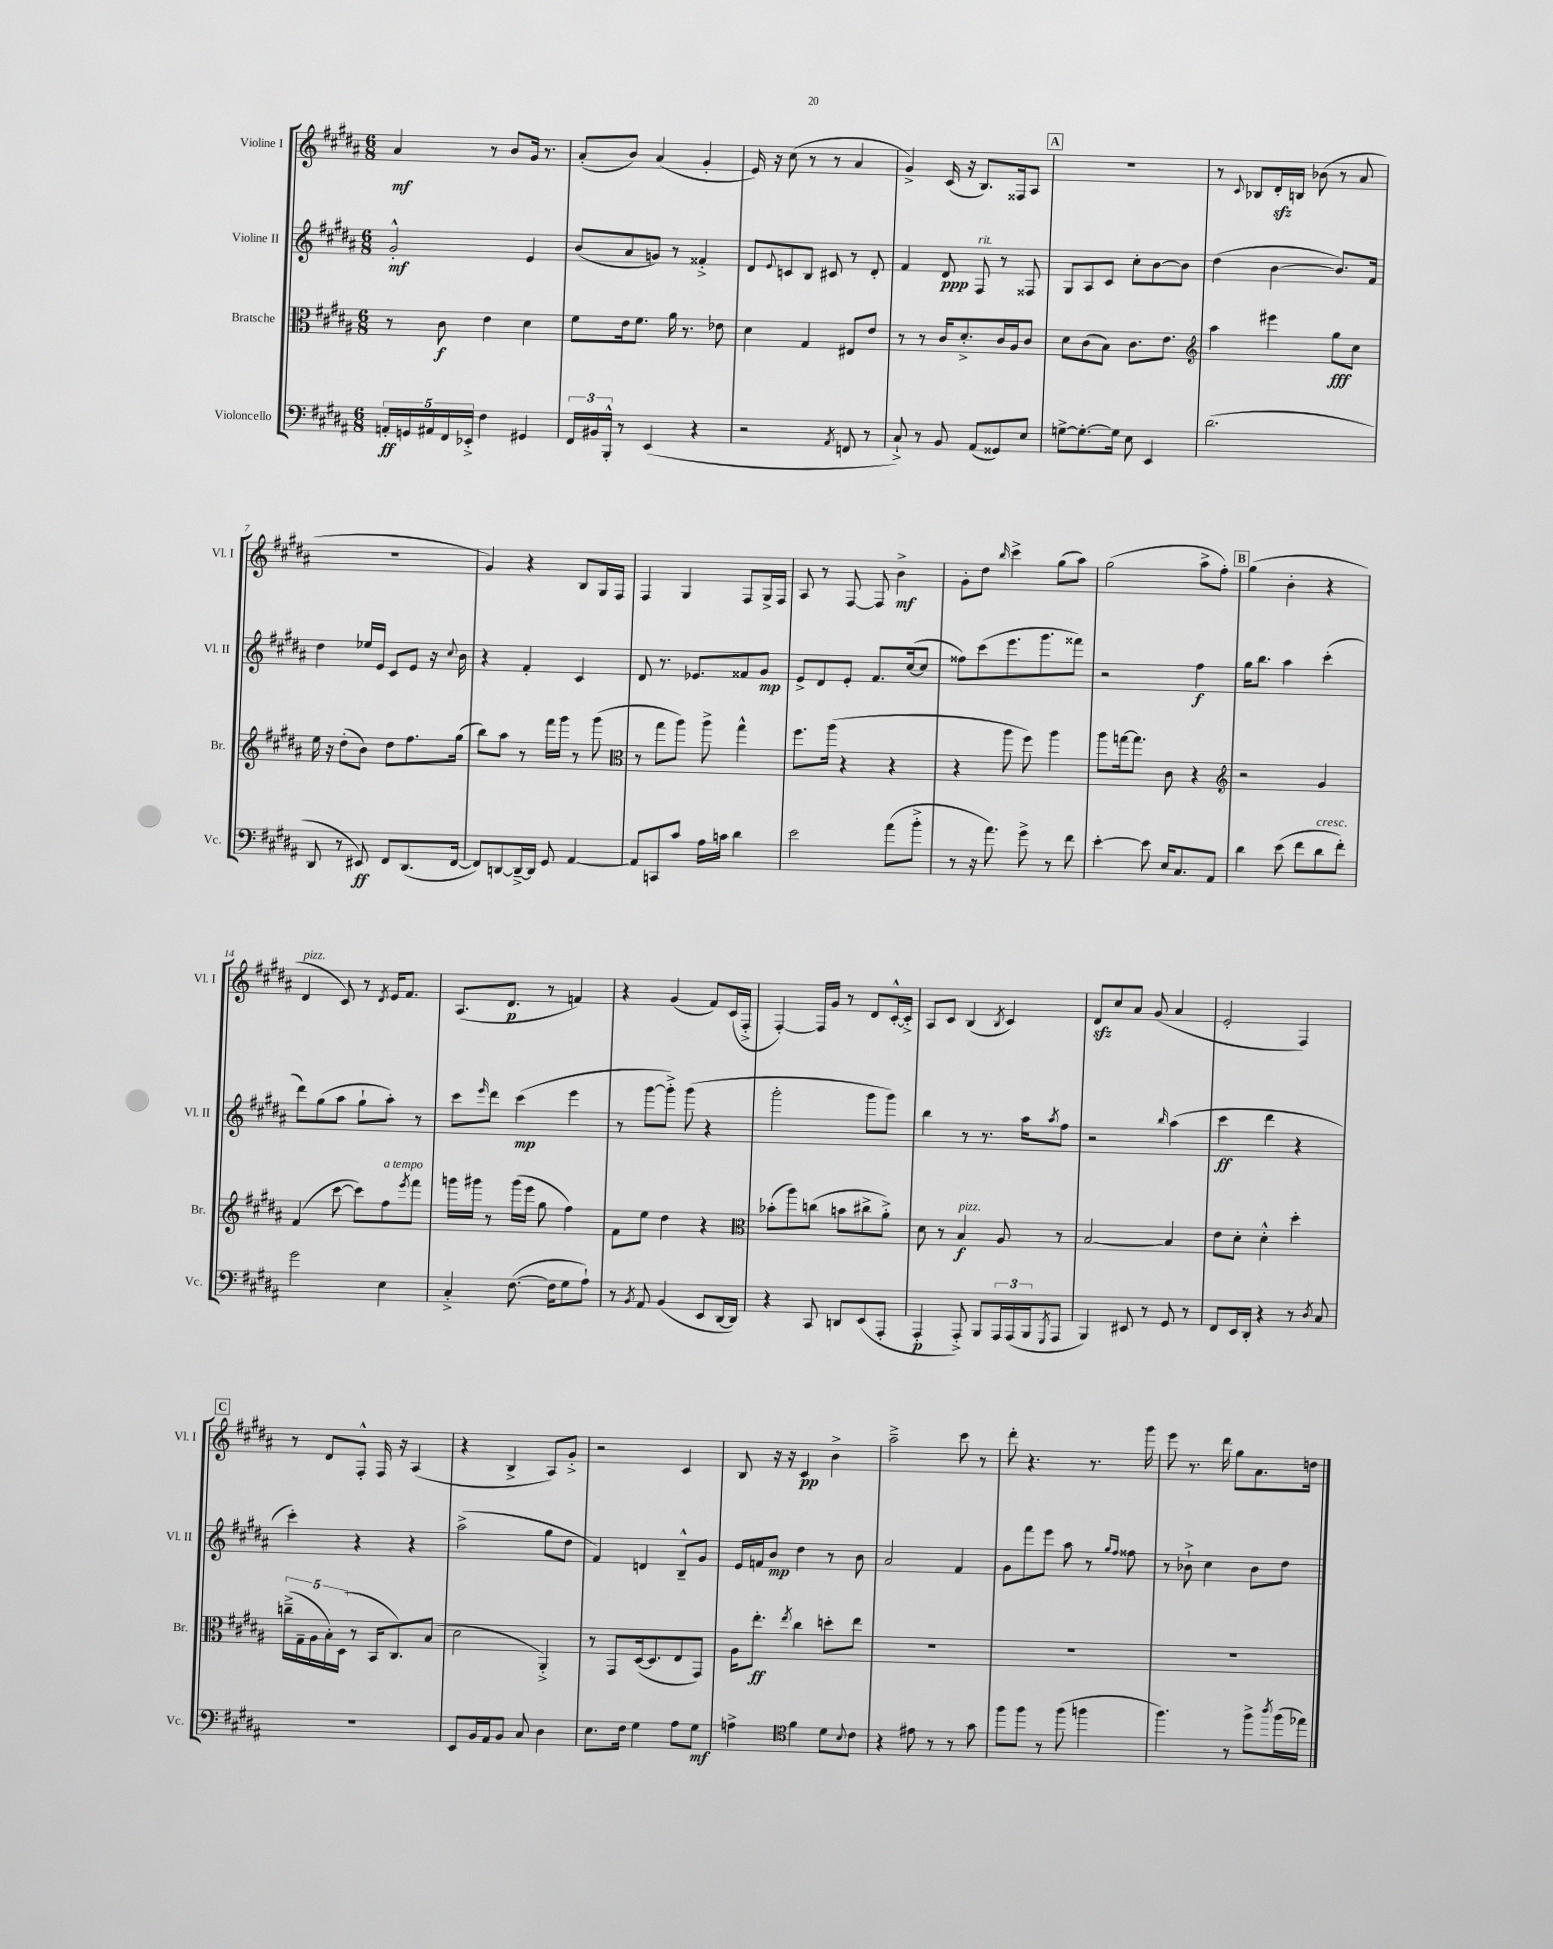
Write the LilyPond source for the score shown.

<<
\new StaffGroup <<
\new Staff = "s0" \with { instrumentName = "Violine I" shortInstrumentName = "Vl. I" } {
    \clef treble \key b \major \numericTimeSignature \time 6/8
    ais'4\mf r8 b'8 gis'16 r8. |
    ais'8-.( b'8) ais'4( gis'4-. |
    e'16) r16 cis''8( r8 r8 ais'4 |
    gis'4->) cis'16( r16 b8.) fisis16 ais8 |
    \mark \markup { \box "A" } R2. |
    r8 \appoggiatura { cis'8 } bes8 dis'16-.\sfz b16 bes'8( r8 ais'8 |
    R2. |
    gis'4) r4 b8 gis16 fis16 |
    fis4 gis4 fis8 gis16-> fis16 |
    ais8 r8 fis8~ fis8 b'4->\mf |
    gis'8-. dis''8 \grace { b''16 } cis'''4-> gis''8( ais''8) |
    gis''2( ais''8-> fis''8-.) |
    \mark \markup { \box "B" } gis''4( b'4-. r4 |
    dis'4^\markup { \italic "pizz." } cis'8) r8 \acciaccatura { dis'8 } e'16 fis'8. |
    ais8.( dis'8.\p r8 f'4) |
    r4 gis'4( fis'8) cis'16( fis16-.-> |
    fis4~-.) fis16 gis'16 r8 dis'8 cis'16~-.-^ cis'16-.-> |
    ais8 cis'8 b4( \acciaccatura { b8 } cis'4) |
    dis'8\sfz cis''8 ais'8 gis'8( ais'4 |
    e'2-. fis4) |
    \mark \markup { \box "C" } r8 dis'8 fis8-.-^ fis16 r16 ais4( |
    r4 b4-> ais8) gis'8-.-> |
    r2 cis'4 |
    b8 r16 r16 cis'4\pp b'4-> |
    ais''2---> cis'''8 r8 |
    dis'''8-. r4. r8. gis'''16 |
    e'''8 r8. dis'''16 gis''8 ais'8. d''16 \bar "|." |
}
\new Staff = "s1" \with { instrumentName = "Violine II" shortInstrumentName = "Vl. II" } {
    \clef treble \key b \major \numericTimeSignature \time 6/8
    gis'2-.-^\mf e'4 |
    b'8( ais'8 g'8) r8 fisis'4-.-> |
    dis'8 \appoggiatura { e'8 } c'8 b8 cis'8 r8 dis'8-. |
    fis'4 dis'8\ppp fis8^\markup { \italic "rit." } r8 fisis8 |
    \mark \markup { \box "A" } gis8 ais8 cis'8 cis''8-. b'8~ b'8 |
    dis''4( b'4~ b'8.) fis'16 |
    dis''4 ees''16 e'16 cis'8 e'8 r16 \appoggiatura { cis''8 } b'16 |
    r4 fis'4-. cis'4 |
    dis'8 r8. ees'8. fisis'8 gis'8\mp |
    e'8-> dis'8 e'8-. fis'8. cis''16~( cis''8 |
    fisis''8) cis'''8( e'''8. gis'''8. fisis'''8) |
    r2 fis''4\f |
    \mark \markup { \box "B" } gis''16 b''8. ais''4 cis'''4-.( |
    dis'''8) gis''8( ais''8 gis''8-! ais''8-.) r8 |
    cis'''8 \grace { e'''16 } dis'''8 cis'''4\mp( e'''4 |
    r8 gis'''8~ gis'''8-.->) gis'''8( r4 |
    gis'''2-. gis'''8 gis'''8) |
    b''4 r8 r8. ais''16 \acciaccatura { ais''8 } fis''8 |
    r2 \grace { b''16 } ais''4( |
    cis'''4\ff dis'''4 r4 |
    \mark \markup { \box "C" } cis'''4-.) r4 r4 |
    ais''2->( gis''8 dis''8 |
    fis'4) d'4 b8---^ gis'8 |
    e'16 f'16 b'8\mp dis''4 r8 b'8 |
    ais'2 fis'4 |
    gis'8 fis'''8 e'''8 ais''8 r8 \grace { gis''16 fis''16 } fisis''8 |
    r8 bes'8-!-> cis''4 bes'8 dis''8 \bar "|." |
}
\new Staff = "s2" \with { instrumentName = "Bratsche" shortInstrumentName = "Br." } {
    \clef alto \key b \major \numericTimeSignature \time 6/8
    r8 cis'8\f e'4 dis'4 |
    fis'8 e'16 fis'8. ais'16 r8. ees'8 |
    dis'4 gis4 eis8 e'8 |
    r8 r8 cis'16 dis'8.-.-> cis'16 ais16 cis'8 |
    \mark \markup { \box "A" } dis'8 cis'8( b8) cis'8. e'8. |
    \clef treble ais''4 eis'''4 gis''8\fff cis''8 |
    e''16 r16 dis''8-.( b'8) dis''8 fis''8. gis''16( |
    b''8) ais''8 r8 fis'''16 gis'''16 r8 gis'''8( |
    \clef alto r8 gis''8 ais''8) ais''8-> gis''4-^ |
    fis''8. ais''16( r4 r4 |
    r4 ais''8 fis''8) ais''4 |
    ais''8 g''16~ g''8. cis'8 r4 |
    \mark \markup { \box "B" } \clef treble r2 gis'4 |
    fis'4( cis'''8~ cis'''8) fis''8^\markup { \italic "a tempo" } \acciaccatura { e'''8 } fis'''8 |
    g'''16 gis'''16 r8 gis'''16( e'''16 gis''8 fis''4) |
    fis'8 e''8 dis''4 r4 |
    \clef alto bes'8-.( ais''8) c''8( b'8 cis''8-> ais'8-.->) |
    dis'8 r8 b4\f^\markup { \italic "pizz." } ais8 r8 |
    b2~ b4 |
    e'8 dis'8-. dis'4-.-^ dis''4-. |
    \mark \markup { \box "C" } \tuplet 5/4 { c''16--->( gis16-- ais16 b16-.) dis16( } r8 b,16 cis8.) b8( |
    dis'2 ais,4-.->) |
    r8 gis,8 dis16~( dis8. e8 gis,8) |
    ais16 e''8.-.\ff \acciaccatura { e''8 } cis''4 d''8-. e''8 |
    R2. |
    R2. |
    R2. \bar "|." |
}
\new Staff = "s3" \with { instrumentName = "Violoncello" shortInstrumentName = "Vc." } {
    \clef bass \key b \major \numericTimeSignature \time 6/8
    \tuplet 5/4 { a,16-.\ff g,16 ais,16 fis,16 ees,16-.-> } fis4 gis,4 |
    \tuplet 3/2 { fis,16 bis,16 b,,16-.-^ } r8 e,4( r4 |
    r2 \acciaccatura { ais,8 } f,8 r8 |
    cis8-!->) r8 b,8 ais,8( gisis,8) e8 |
    \mark \markup { \box "A" } g8~-> g8.~-. g16 e8 e,4 |
    dis'2.( |
    dis,8 r8 eis,8\ff) fis,8 dis,8.( fis,16~ |
    fis,8) d,8~ d,16~---> d,16 gis,8 ais,4~ |
    ais,8 c,8 cis'8 ais16 c'16 dis'4 |
    e'2 ais'8( b'8-.-> |
    r8 r16 ais'8.) gis'8-> r8 fis'8 |
    e'4~-. e'8 e16 cis8. ais,8 |
    \mark \markup { \box "B" } dis'4 e'8( fis'8 dis'8^\markup { \italic "cresc." } fis'8-.) |
    gis'2 e4 |
    cis4-.-> fis8.~( fis16 gis8 ais8-!) |
    r8 \acciaccatura { b,8 } ais,8 b,4( e,8 dis,16~ dis,16) |
    r4 cis,8 d,8 e,8( ais,,8-. |
    ais,,4-.\p ais,,8-.->) b,,8 \tuplet 3/2 { ais,,16 ais,,16( b,,16 } \acciaccatura { gis,,8 } ais,,8 |
    b,,4) eis,8 r8 gis,8 r8 |
    fis,8 e,16 dis,16-. r4 r8 \acciaccatura { dis8 } cis8 |
    \mark \markup { \box "C" } R2. |
    e,8 b,16 ais,16 b,8 cis8 dis4 |
    e8. fis16 gis4 ais8 gis8\mf |
    a4-> \clef tenor fis'4 dis'8 \appoggiatura { b8 } cis'8 |
    r4 eis'8 r8 r8 gis'8 |
    fis''8 fis''8 r8 fis''8( f''4 |
    fis''4.) r8 fis''8-> \acciaccatura { ais''8 } fis''16( ees''16) \bar "|." |
}
>>
>>
